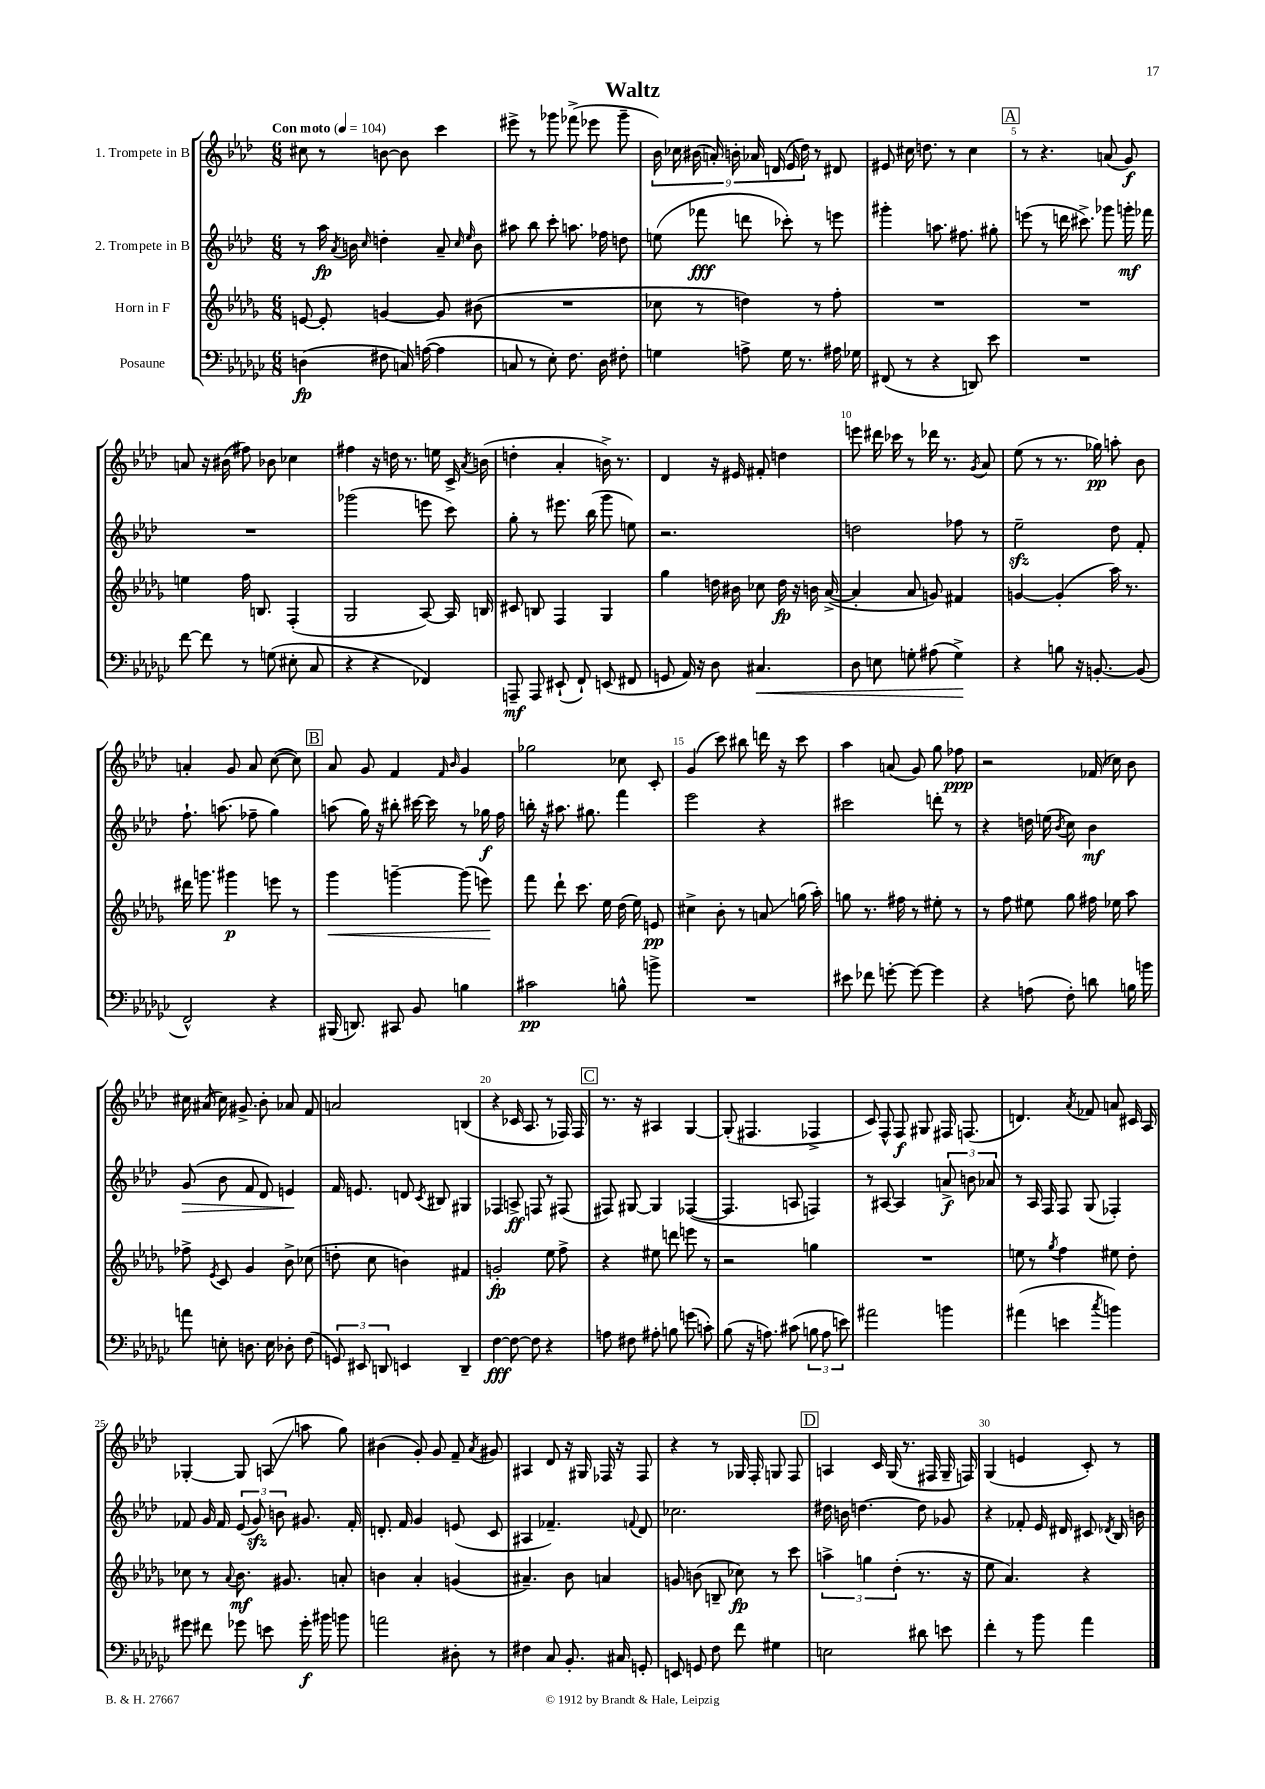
\header { title = "Waltz" }
<<
\new StaffGroup <<
\new Staff = "s0" \with { instrumentName = "1. Trompete in B" } {
    \clef treble \key aes \major \numericTimeSignature \time 6/8 \tempo "Con moto" 4 = 104
    \autoBeamOff cis''8 r8 b'8~ b'8 c'''4 |
    eis'''8-> r8 ges'''8 fes'''8->( ees'''8 ges'''8-- |
    \tuplet 9/8 { bes'16) ces''16 bis'16( a'16-.) b'16-. aes'16 d'16( ees'16 des''16) } r8 dis'8 |
    eis'8 cis''16 d''8. r8 cis''4 |
    \mark \markup { \box "A" } r8 r4. a'8( g'8\f) |
    a'8 r16 bis'16( fis''8) bes'8 ces''4 |
    fis''4 r16 d''16 r8. e''16 c'16-> \acciaccatura { aes'8 } b'16( |
    d''4-. aes'4-. b'16->) r8. |
    des'4 r16 eis'16 fis'8-. d''4 |
    e'''8 dis'''16 ces'''16 r8 des'''16 r8. \acciaccatura { g'8 } aes'8 |
    ees''8( r8 r8. ges''16\pp) a''8-. bes'8 |
    a'4-. g'8 a'8 c''8~( c''8) |
    \mark \markup { \box "B" } aes'8 g'8 f'4 \grace { f'16 bes'16 } g'4 |
    ges''2 ces''8 c'8-. |
    g'4( c'''8) bis''8 d'''16 r16 c'''8 |
    aes''4 a'8( g'8) g''8 fes''8\ppp |
    r2 fes'16( ces''16) bes'8 |
    cis''16 ais'16( cis''16) gis'8.-> bes'8-. aes'8 f'8 |
    a'2 b4( |
    r4 ces'16 aes8. r8 fes16) fes16 |
    \mark \markup { \box "C" } r8. r16 ais4 g4~ |
    g8-.( fis4. fes4-> |
    c'8) f8-^ f8\f gis8 fis16 f8.( |
    d'4.) \acciaccatura { aes'8 } fes'8 a'8 cis'16 aes16 |
    ges4~-. ges8 a8\glissando( a''8 g''8) |
    bis'4( g'8-.) g'8 f'8-- \acciaccatura { aes'8 } gis'8 |
    ais4 des'8 r16 gis16 fes16 r16 fes8 |
    r4 r8 ges16 f16-. g8 f8 |
    \mark \markup { \box "D" } a4 c'16 g16( r8. fis16 g16-- f16) |
    g4( e'4 c'8-.) r8 \bar "|." |
}
\new Staff = "s1" \with { instrumentName = "2. Trompete in B" } {
    \clef treble \key aes \major \numericTimeSignature \time 6/8
    \autoBeamOff r8 aes''16\fp \acciaccatura { aes'8 } b'16 \grace { c''16 } d''4-. aes'8-- \grace { c''16 ees''16 } b'8 |
    ais''8 bes''8 c'''8-. a''8. fes''16 d''8 |
    e''8( fes'''8\fff d'''8 ces'''8-.) r8 e'''8 |
    gis'''4-. a''8. fis''8. gis''8-. |
    \mark \markup { \box "A" } e'''8( r8 d'''16 cis'''8.->) ges'''8 g'''16-.\mf fes'''16 |
    R2. |
    ges'''2( e'''8 c'''8) |
    g''8-. r8 eis'''8. bes''16( g'''8 e''8) |
    r2. |
    d''2 fes''8 r8 |
    ees''2--\sfz des''8 f'8-. |
    f''8.-! a''8.( fes''8-- g''4) |
    \mark \markup { \box "B" } a''8( g''16) r16 bis''8-. cis'''16~ cis'''16 r8 ges''16\f f''16 |
    b''16-. r16 ais''8. gis''8. f'''4 |
    ees'''2 r4 |
    cis'''2 d'''8-. r8 |
    r4 d''16 e''16( \acciaccatura { bes'8 } c''8) bes'4\mf |
    g'8\>( bes'8 f'8 des'8) e'4\! |
    f'16 e'8. d'8 \acciaccatura { c'8 } bis8 gis4 |
    fes4 a8->\ff f8 r8 fis8( |
    \mark \markup { \box "C" } fis8) gis8~ gis4 fes4~( |
    fes4. a8 f4) |
    r8 ais8~ ais4 \tuplet 3/2 { a'8->\f b'8 aes'8 } |
    r8 aes16 f16 f8 g8( fes4-.) |
    fes'8 g'16 fes'16 \tuplet 3/2 { ees'8( g'8\sfz) b'8 } gis'8. fes'16-. |
    d'8.-. f'16 g'4 e'8( c'8 |
    ais4 fes'4.--) \appoggiatura { f'8 } des'8 |
    ces''2. |
    \mark \markup { \box "D" } dis''16 b'16 d''4.~ d''8 ges'8 |
    r4 fes'8-. ees'16 dis'16 cis'8 \acciaccatura { des'8 } bes16 b'16 \bar "|." |
}
\new Staff = "s2" \with { instrumentName = "Horn in F" } {
    \clef treble \key des \major \numericTimeSignature \time 6/8
    \autoBeamOff e'8~ e'8-. g'4~ g'8 bis'8( |
    R2. |
    ces''8 r8 d''4) r8 f''8-. |
    R2. |
    \mark \markup { \box "A" } R2. |
    e''4 f''16 b8. f4-.( |
    ges2 aes8~) aes16 b16 |
    cis'8 b8 f4 ges4 |
    ges''4 d''16 bis'16 ces''8 d''16\fp r16 b'16 aes'16~->( |
    aes'4-. aes'8 g'8) fis'4 |
    g'4~ g'4-.( aes''16) r8. |
    dis'''16 g'''8. gis'''4\p e'''8 r8 |
    \mark \markup { \box "B" } ges'''4\< g'''4~-- g'''8( e'''8\!) |
    f'''8 des'''8-! c'''8. ees''16 des''16( ees''16) e'8\pp |
    cis''4-> bes'8-. r8 a'8\glissando g''16( aes''16-.) |
    g''8 r8. fis''16 r8 eis''8-. r8 |
    r8 f''8 eis''8 ges''8 fis''16 ees''16 aes''8 |
    fes''8-> \acciaccatura { ees'8 } c'8 ges'4 bes'8-> ces''8( |
    d''8-. c''8 b'4) fis'4 |
    g'2-.\fp ees''8 f''8-> |
    \mark \markup { \box "C" } r4 eis''8 d'''8 e'''8 r8 |
    r2 g''4 |
    R2. |
    e''8 r8 \acciaccatura { ges''8 } f''4 eis''8 des''8-. |
    ces''8 r8 \appoggiatura { aes'8 } bes'8.\mf gis'8. a'8-. |
    b'4 aes'4-. g'4( |
    ais'4.--) bes'8 a'4 |
    g'8 b'8( b8-- ces''8\fp) r8 c'''8 |
    \mark \markup { \box "D" } \tuplet 3/2 { a''4-> g''4 des''4-.( } r8. r16 |
    ees''8 aes'4.) r4 \bar "|." |
}
\new Staff = "s3" \with { instrumentName = "Posaune" } {
    \clef bass \key ges \major \numericTimeSignature \time 6/8
    \autoBeamOff d4\fp( fis8 c16) a16~( a4 |
    c8 r8 ees8-.) f8. des16 fis8-. |
    g4 a8-> g16 r8. ais16 ges16 |
    fis,8( r8 r4 d,8) ees'8 |
    \mark \markup { \box "A" } R2. |
    f'8~ f'8 r8 g8( eis8-. ces8 |
    r4 r4 fes,4) |
    a,,8--\mf a,,8 eis,8-!( f,8-!) e,8( fis,8 |
    g,8 aes,16) r16 des8 cis4.\< |
    des8 e8 g8-. ais8( g4->\!) |
    r4 b8 r16 b,8.~-. b,8( |
    f,2-^) r4 |
    \mark \markup { \box "B" } bis,,16( d,8.) cis,8 bes,8 b4 |
    cis'2\pp b8-^ b'8-> |
    R2. |
    eis'8 fes'8 g'8~-. g'8~ g'4 |
    r4 a8( f8-.) d'8 b16 b'16 |
    a'8 e8-. d8. e16 des8-. f8( |
    \tuplet 3/2 { g,8) eis,8 d,8 } e,4 d,4-- |
    f4~\fff f8~ f8 r4 |
    \mark \markup { \box "C" } a8 fis8 ais8-. b8 g'8( c'8-.) |
    bes8( r16 a8.) cis'8( \tuplet 3/2 { b8 a8 e'8) } |
    ais'2 b'4 |
    ais'4( e'4 \acciaccatura { ces''8 } b'4) |
    gis'8 fis'8 ges'8 e'8 ges'16-.\f bis'16 b'8 |
    a'2 dis8-. r8 |
    fis4 ces8 bes,8.-. cis16 g,8-. |
    e,8 g,8 f8 f'8 gis4 |
    \mark \markup { \box "D" } e2 dis'8 e'8 |
    f'4-. r8 bes'8 aes'4 \bar "|." |
}
>>
>>
\layout { \context { \Score \override BarNumber.break-visibility = ##(#f #t #t) barNumberVisibility = #(every-nth-bar-number-visible 5) } }
